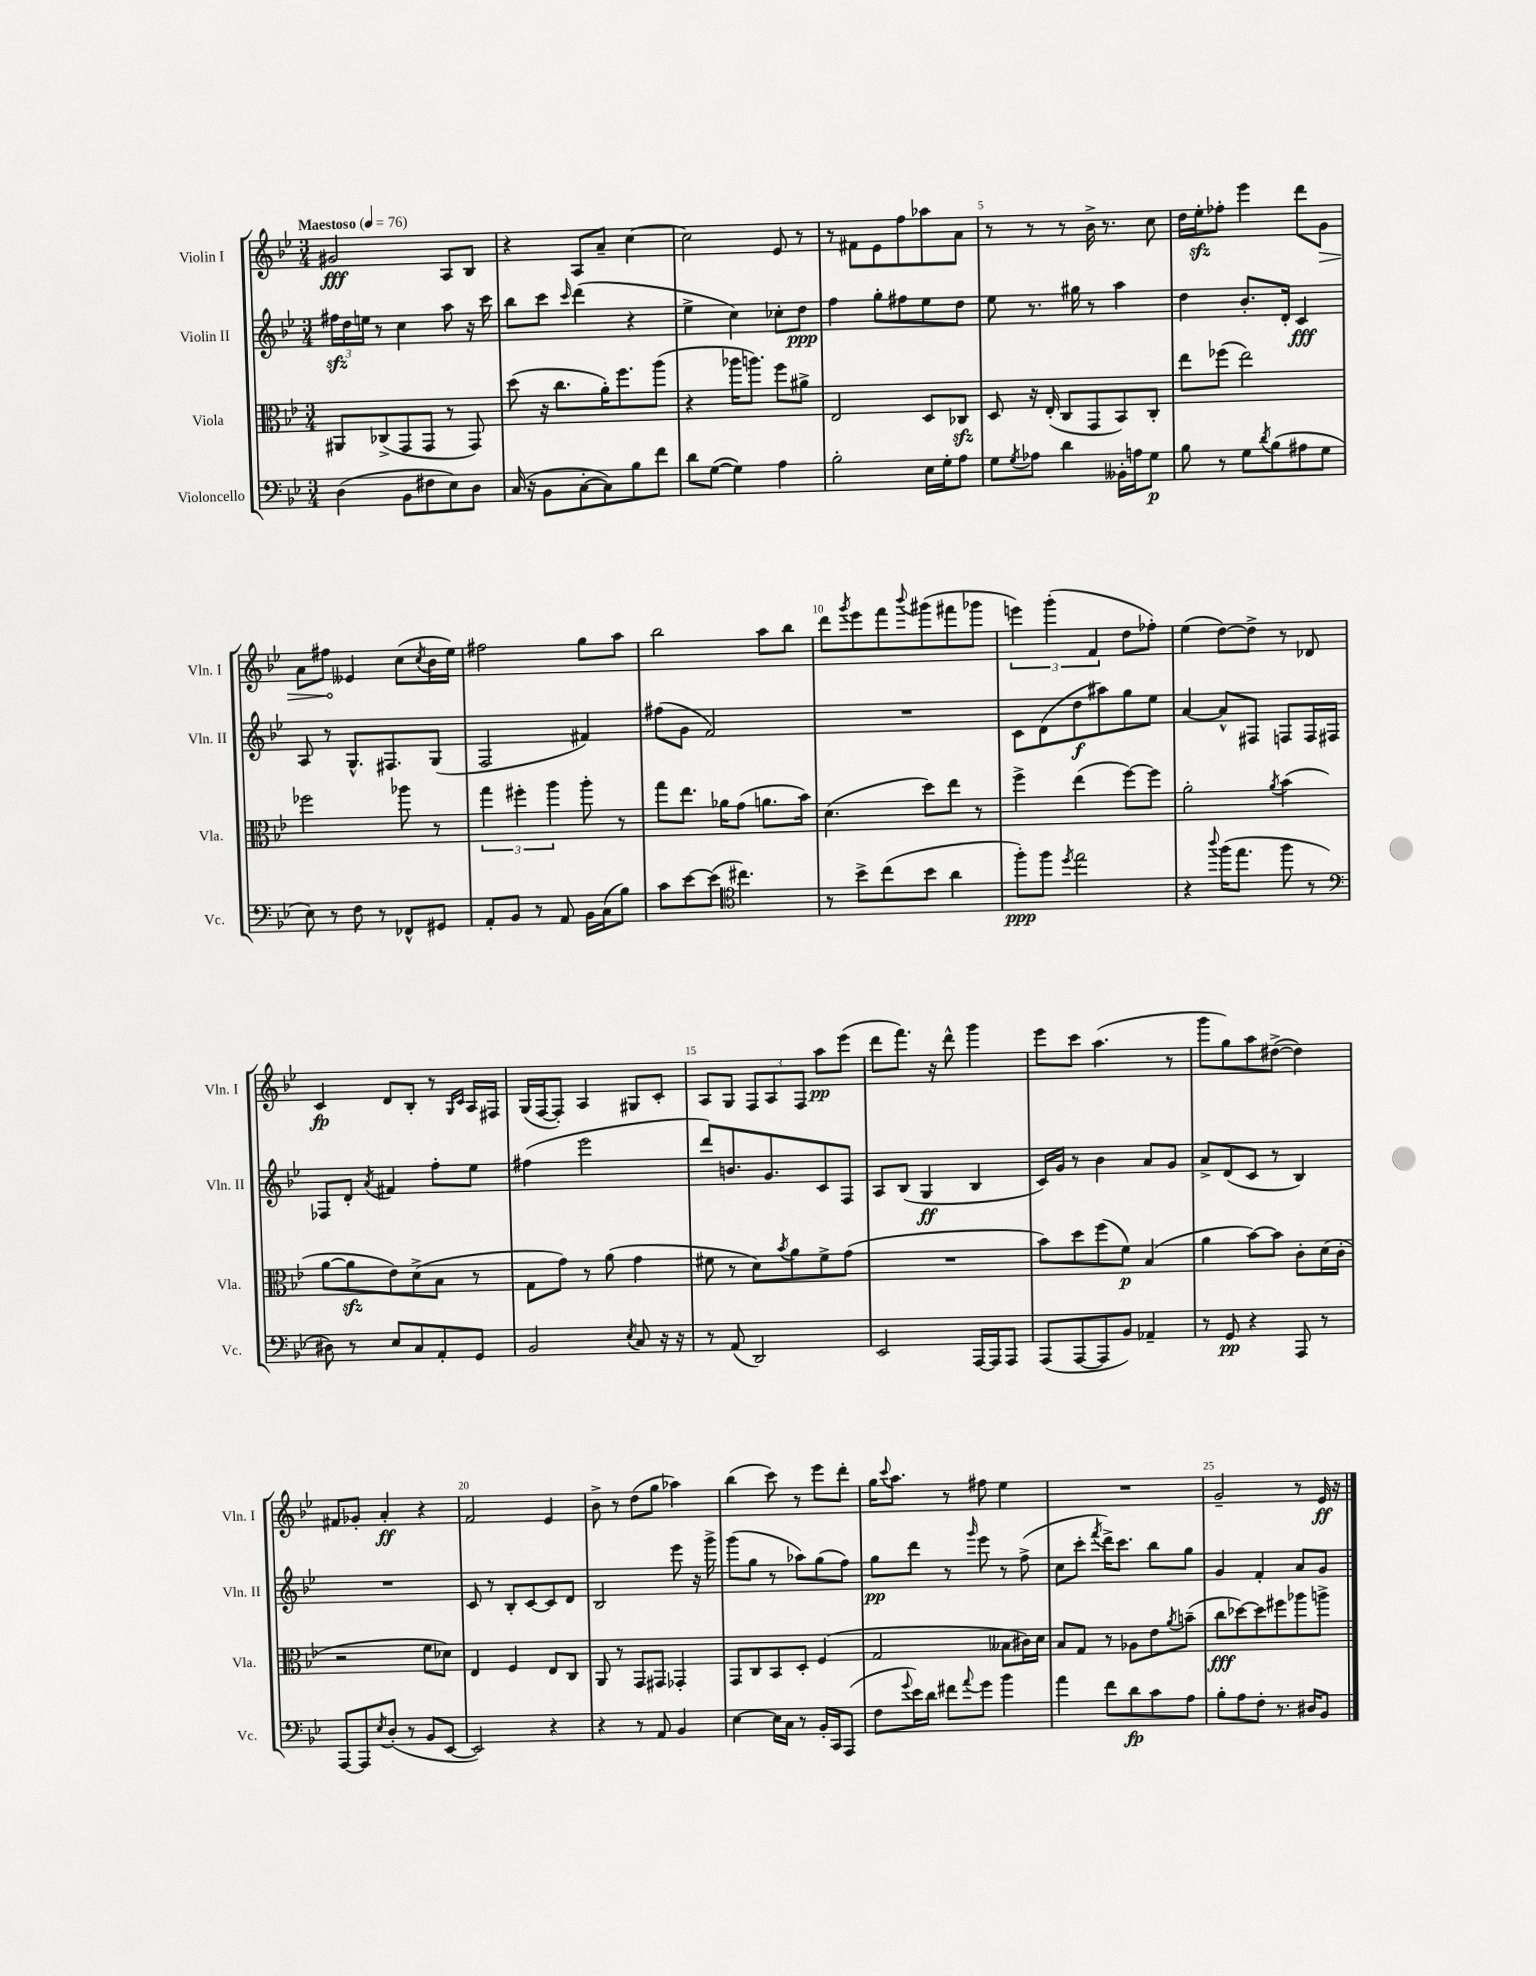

**kern	**kern	**kern	**kern
*staff4	*staff3	*staff2	*staff1
*clefF4	*clefC3	*clefG2	*clefG2
*k[b-e-]	*k[b-e-]	*k[b-e-]	*k[b-e-]
*M3/4	*M3/4	*M3/4	*M3/4
*MM76	*MM76	*MM76	*MM76
(4D\	8AA#/L	24ff#\LL	2g#/
.	.	24dd\	.
.	.	24ee\JJ	.
.	(8C-^/	8r	.
8BB-\L	8GG/	4cc\	.
8F#\	8GG/J	.	.
8E-\)	8r	8aa\	8A/L
8D\J	8GG/)	16r	8B-/J
.	.	16ccc\	.
=	=	=	=
(16C/	(8dd\	8bb-\L	4r
16r	.	.	.
8BB-\L	16r	8ccc\J	.
.	8.cc\L	.	.
.	.	16qqccc/	.
[8C'\	.	(4ddd\	8A/L
8C\])	16a'\K)	.	8a~/J
.	8.ff\	.	.
8B-\	.	4r	[4cc\
8f\J	(8aa\J	.	.
=	=	=	=
8d\L	4r	4ee-^\	2cc\]
([8G\J	.	.	.
4G\])	16aa-\LK	4cc\)	.
.	8.aa\J)	.	.
4A\	8ff\L	8cc-'\L	8e-/
.	8a#^\J	8dd\J	8r
=	=	=	=
2B-'\	2E-/	4ff\	8r
.	.	.	8f#\L
.	.	8gg'\L	8e-\
.	.	8ff#\	8ff\
16E-\LL	8D/L	8ee-\	8aa-\
16G'\J	.	.	.
8A\J	8C-/J	8dd\J	8a\J
=	=	=	=
8G\L	8D/	8ee-\	8r
8qG/	.	.	.
8A-\J	16r	8.r	8r
.	(16E-'/	.	.
4d\	8C/L	.	8r
.	.	16gg#\	.
.	8GG/	8r	16b-^\
.	.	.	8.r
16BB--'\LL	8BB-/)	4aa\	.
16A\J	.	.	.
8G\J	8C'/J	.	8cc\
=	=	=	=
8B-\	8ee-\L	4dd\	16dd\LL
.	.	.	16ee-'\J
8r	(8ff-\J	.	8ff-'\J
8G\L	2ee-\)	8.b-'/L	4eee-\
8qd/	.	.	.
(8B-\	.	.	.
.	.	16d'/Jk	.
8A#\	.	4c/	8ddd\L
8G\J	.	.	8g\J
=	=	=	=
8E-\)	2ff-\	8A/	8a\L
8r	.	8r	8ff#\J
8F\	.	8.G^^/L	4e--/
8r	.	.	.
.	.	8.F#/	.
8FF-^^/L	8aa-\	.	(8cc\L
.	.	.	8qcc/
8GG#/J	8r	(8G/J	16b-\L
.	.	.	16ee-\JJ)
=	=	=	=
8AA'/L	6gg\	2F/	2ff#\
8BB-/J	.	.	.
.	6ff#'\	.	.
8r	.	.	.
.	6aa\	.	.
8AA/	.	.	.
16BB-\LL	8aa'\	4f#/)	8gg\L
(16C\J	.	.	.
8B-\J)	8r	.	8aa\J
=	=	=	=
8c\L	8gg\L	(8ff#\L	2bb-\
[8e-\	8.ee-\J	8g\J	.
(8e-\]J	.	2f/)	.
.	16a-\LK	.	.
*clefC4	*	*	*
4.cc#\)	(8g\J	.	.
.	8.a\L	.	8aa\L
.	.	.	8bb-\J
.	16b-\Jk)	.	.
=	=	=	=
8r	(4.d\	2.r	8ddd\L
.	.	.	8qggg/
8b-^\L	.	.	8eee-\
(8cc\	.	.	8fff\
.	.	.	8qqbbb-/
8b-\J	8dd\L)	.	(8ggg#\
4a\	8ee-\J	.	8fff#\
.	8r	.	8ggg-\J
=	=	=	=
8ff'\L)	4ff^\	8c\L	6eee\)
8ff\J	.	(8d\	.
.	.	.	(6ggg'\
8qdd/	.	.	.
2ee-\	(4ee-\	8dd\	.
.	.	.	6f/
.	.	8aa#\)	.
.	[8ff\L)	8gg\	8dd\L
.	8ff\]J	8ee-\J	8ff-'\J)
=	=	=	=
4r	2a'\	[4a/	(4ee-\
8qqaa/	.	.	.
(16ff\LK	.	8a^^/]L	[8dd\L)
8.ee-\J	.	.	.
.	.	8F#/J	8dd^\]J
.	8qa/	.	.
8ff\	(4b-\	8F/L	8r
8r	.	16F/L	8d-/
.	.	16F#/JJ	.
=	=	=	=
*clefF4	*	*	*
8D#\)	[8a\L	8F-/L	4c/
8r	8a\]	8d'/J	.
.	.	8qa/	.
8E-/L	8e-\)	4f#/	8d/L
8C/	(8d^\	.	8B-'/J
8AA'/	8B-\J	8ff'\L	8r
.	.	.	16qqG/LL
.	.	.	16qqc/JJ
8GG/J	8r	8ee-\J	16A/LL
.	.	.	16F#/JJ
=	=	=	=
2BB-/	8G\L	(4ff#\	(16G/LL
.	.	.	[16F/J
.	8g\J)	.	8F'/]J)
.	8r	2eee-\	4A/
.	(8a\	.	.
8qE-/	.	.	.
8C/	4g\	.	8G#/L
16r	.	.	8c'/J
16r	.	.	.
=	=	=	=
8r	8f#\	8ddd/L)	8A/L
(8AA/	8r	8.b/	8G/J
2DD/)	8d\L)	.	12F/L
.	.	8.g/	.
.	.	.	12A/
.	8qb-/	.	.
.	8a\	.	.
.	.	.	12F/J
.	8f#^\	8c/	8aa\L
.	(8g\J	8F/J	(8eee-\J
=	=	=	=
2EE-/	2.r	8A/L	8ddd\L
.	.	(8B-/J	8.fff\J)
.	.	4G/	.
.	.	.	16r
.	.	.	8ddd^^\
[16AAA/LL	.	4B-/	4ggg\
16AAA/]J	.	.	.
8AAA/J	.	.	.
=	=	=	=
(8AAA/L	8b-\L)	16c/LL)	8eee-\L
.	.	16g/JJ	.
[8AAA/	8dd\	8r	8ccc\J
8AAA/]	(8ff\	4b-\	(4.aa\
8BB-/J)	8f\J)	.	.
4AA-~/	(4B-/	8a/L	.
.	.	8g/J	8r
=	=	=	=
8r	4a\	8a^/L	8ggg\L
8GG/	.	(8d/	8gg\)
4r	[8b-\L)	8c/J	8aa\
.	8b-\]J	8r	([8dd#^\J
8AAA/	8c'\L	4B-/)	4dd#\])
8r	(16d\L	.	.
.	16c'\JJ	.	.
=	=	=	=
[8AAA/L	2r	2.r	8f#/L
8AAA/]	.	.	8g-'/J
8qE-/	.	.	.
(8D'/J	.	.	4a'/
8r	.	.	.
8BB-/L	8f\L	.	4r
[8EE-/J	8d-\J)	.	.
=	=	=	=
2EE-/])	4E-/	8c/	2f/
.	.	8r	.
.	4F/	8B-'/L	.
.	.	[8c/	.
4r	8E-/L	8c/]	4e-/
.	8C/J	8d/J	.
=	=	=	=
4r	8AA/	2B-/	8b-^\
.	8r	.	8r
8r	8GG/L	.	(8dd\L
8AA/	8GG#/J	.	8gg\J
4BB-/	4GG-'/	8eee-\	4aa-\)
.	.	16r	.
.	.	16ggg^\	.
=	=	=	=
[4E-\	8GG/L	(8ggg\L	(4bb-\
.	8C/	8gg\J	.
16E-\]LL	8BB-/	8r	8ccc\)
16C\JJ	.	.	.
8r	8D'/J	8aa-\L)	8r
16BB-'/LL	(4F/	(8gg\	8eee-\L
16CC/J	.	.	.
(8AAA/J	.	8ff\J)	8ddd'\J
=	=	=	=
8F\L	2G/	8gg\L	16gg\LK
.	.	.	8qqccc/
.	.	.	8.aa\J
8qqg/	.	.	.
16e-\L)	.	8ddd\J	.
16d\JJ	.	.	.
8f#\L	.	8r	8r
8qqa/	.	16qqggg/	.
8g\J	.	8eee-\	8ff#\
4b-\	8B--\L	8r	4ee-\
.	16c#\L)	(8ff^\	.
.	16d\JJ	.	.
=	=	=	=
4a\	8B-/L	8cc\L	2.r
.	8G/J	8ccc'\J	.
.	.	8qfff/	.
8f\L	8r	16ddd^\LK)	.
.	.	8.ccc\J	.
8d\	8A-\L	.	.
8c\	8e-\	8bb-\L	.
.	8qa/	.	.
8A\J	(8b~\J	8gg\J	.
=	=	=	=
8B-'\L	8cc\L	4g/	2g~/
8A\	[8dd-\)	.	.
8F'\J	8dd-\]	4f'/	.
8.r	8ff#\	.	.
.	8aa-\	8a/L	8r
16D#/LK	.	.	.
8BB-/J	8aa^\J	8g/J	16e-/
.	.	.	16r
==	==	==	==
*-	*-	*-	*-
